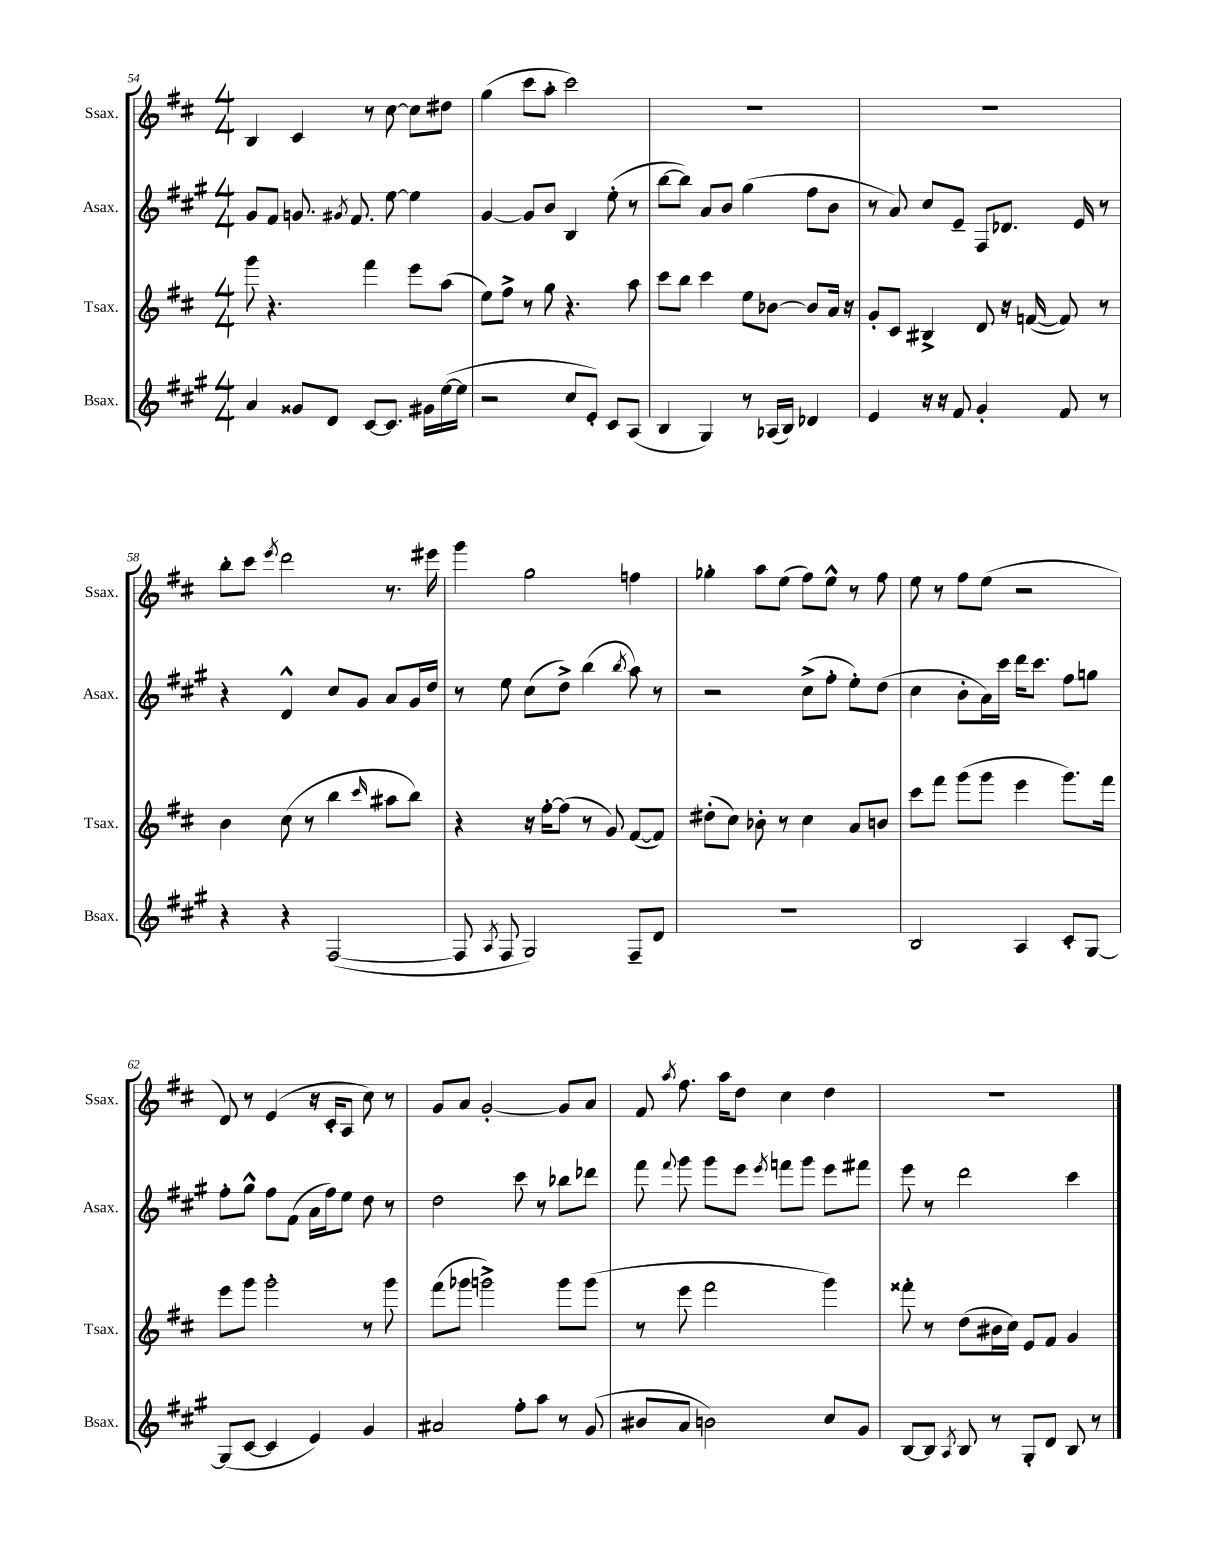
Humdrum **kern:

**kern	**kern	**kern	**kern
*part4	*part3	*part2	*part1
*staff4	*staff3	*staff2	*staff1
*I"Bsax.	*I"Tsax.	*I"Asax.	*I"Ssax.
*I'Bsax.	*I'Tsax.	*I'Asax.	*I'Ssax.
*clefG2	*clefG2	*clefG2	*clefG2
*k[f#c#g#]	*k[f#c#]	*k[f#c#g#]	*k[f#c#]
*M4/4	*M4/4	*M4/4	*M4/4
=54	=54	=54	=54
4a/	8ggg\	8g#/L	4B/
.	4.r	8f#/J	.
8g##X/L	.	8.gn/	4c#/
8d/J	.	.	.
.	.	8qg#X/	.
.	.	8.f#/	.
[8c#/L	4fff#\	.	8r
8.c#/J]	.	[8ee\	[8cc#\
.	8eee\L	4ee\]	8cc#\L]
16g#X\LL	.	.	.
([16ee\	(8aa\J	.	8dd#X\J
16ee\JJ]	.	.	.
=55	=55	=55	=55
2r	8ee\L)	[4g#/	(4gg\
.	8ff#^\J	.	.
.	8r	8g#/L]	8ccc#\L
.	8gg\	8b/J	8aa'\J
8cc#/L	4.r	4B/	2ccc#\)
8e'/J)	.	.	.
8c#/L	.	(8ee'\	.
(8A/J	8aa\	8r	.
=56	=56	=56	=56
4B/	8ccc#\L	[8bb\L	1r
.	8bb\J	8bb\J])	.
4G#/)	4ccc#\	8a/L	.
.	.	8b/J	.
8r	8ee\L	(4gg#\	.
(16A-X/LL	[8b-X\J	.	.
16B/JJ)	.	.	.
4d-X/	8b-/L]	8ff#\L	.
.	16a/Jk	8b\J	.
.	16r	.	.
=57	=57	=57	=57
4e/	8g'/L	8r	1r
.	8c#/J	8a/)	.
16r	4B#X^/	8cc#/L	.
16r	.	.	.
8f#/	.	8e~/J	.
4g#'/	8d/	8F#/L	.
.	16r	8.d-X/J	.
.	([16fn/	.	.
8f#/	8f/])	.	.
.	.	16e/	.
8r	8r	8r	.
!!LO:LB:g=z
=58	=58	=58	=58
4r	4b\	4r	8bb'\L
.	.	.	8ccc#\J
.	.	.	8qeee/
4r	(8cc#\	4d^^/	2ddd\
.	8r	.	.
([2F#/	4bb\	8cc#/L	.
.	.	8g#/J	.
.	16qqccc#/	.	.
.	8aa#X\L	8a/L	8.r
.	8bb\J)	16g#/L	.
.	.	16dd/JJ	16eee#X\
=59	=59	=59	=59
8F#/]	4r	8r	4ggg\
8qA/	.	.	.
8F#/	.	8ee\	.
2G#/)	16r	(8cc#\L	2gg\
.	[16ff#'\KL	.	.
.	(8ff#\J]	8dd^\J)	.
.	8r	(4bb\	.
.	8g/)	.	.
.	.	8qbb/	.
8F#~/L	([8f#/L	8aa\)	4ffn\
8d/J	8f#/J])	8r	.
=60	=60	=60	=60
1r	(8dd#X'\L	2r	4gg-X'\
.	8cc#\J)	.	.
.	8b-X'\	.	8aa\L
.	8r	.	(8ee\J
.	4cc#\	(8cc#^\L	8ff#\L)
.	.	8ff#'\J	8ee^^\J
.	8a/L	8ee'\L)	8r
.	8bn/J	(8dd\J	8ff#\
=61	=61	=61	=61
2B/	8ccc#\L	4cc#\	8ee\
.	8fff#\J	.	8r
.	(8ggg\L	8b'\L	8ff#\L
.	8ggg\J	16a\L)	(8ee\J
.	.	16ccc#\JJ	.
4A/	4eee\	16ddd\KL	2r
.	.	8.ccc#\J	.
8c#'/L	8.ggg\L)	8ff#\L	.
[8G#/J	.	8ggn\J	.
.	16fff#\Jk	.	.
!!LO:LB:g=z
=62	=62	=62	=62
(8G#/L]	8eee\L	8ff#'\L	8d/)
[8c#/J	8ggg\J	8gg#^^\J	8r
4c#/]	2ggg'\	8ff#\L	(4e/
.	.	(8f#\J	.
4e/)	.	16a\LL	16r
.	.	16ff#\J)	16c#'/KL
.	.	8ee\J	8A/J
4g#/	8r	8dd\	8cc#\)
.	8ggg\	8r	8r
=63	=63	=63	=63
2a#X/	(8fff#\L	2dd\	8g/L
.	8ggg-X\J	.	8a/J
.	2gggn^\)	.	[2g'/
8ff#'\L	.	8ccc#\	.
8aa\J	.	8r	.
8r	8ggg\L	8bb-X\L	8g/L]
(8g#/	(8ggg\J	8ddd-X\J	8a/J
=64	=64	=64	=64
8b#X/L	8r	8fff#\	8f#/
.	.	8qqfff#/	8qaa/
8a/J	8eee\	8ggg#\	8.ff#\
2bn\)	2fff#\	8ggg#\L	.
.	.	.	16aa\KL
.	.	8eee\J	8dd\J
.	.	8qeee/	.
.	.	8fffn\L	4cc#\
.	.	8ggg#\J	.
8cc#/L	4ggg\)	8eee\L	4dd\
8g#/J	.	8fff#X\J	.
=65	=65	=65	=65
[8B/L	8fff##X'\	8eee\	1r
8B/J]	8r	8r	.
8qA/	.	.	.
8B/	(8dd\L	2ddd\	.
8r	16b#X\L	.	.
.	16cc#\JJ)	.	.
8G#'/L	8e/L	.	.
8d/J	8f#/J	.	.
8B/	4g/	4ccc#\	.
8r	.	.	.
==	==	==	==
*-	*-	*-	*-
